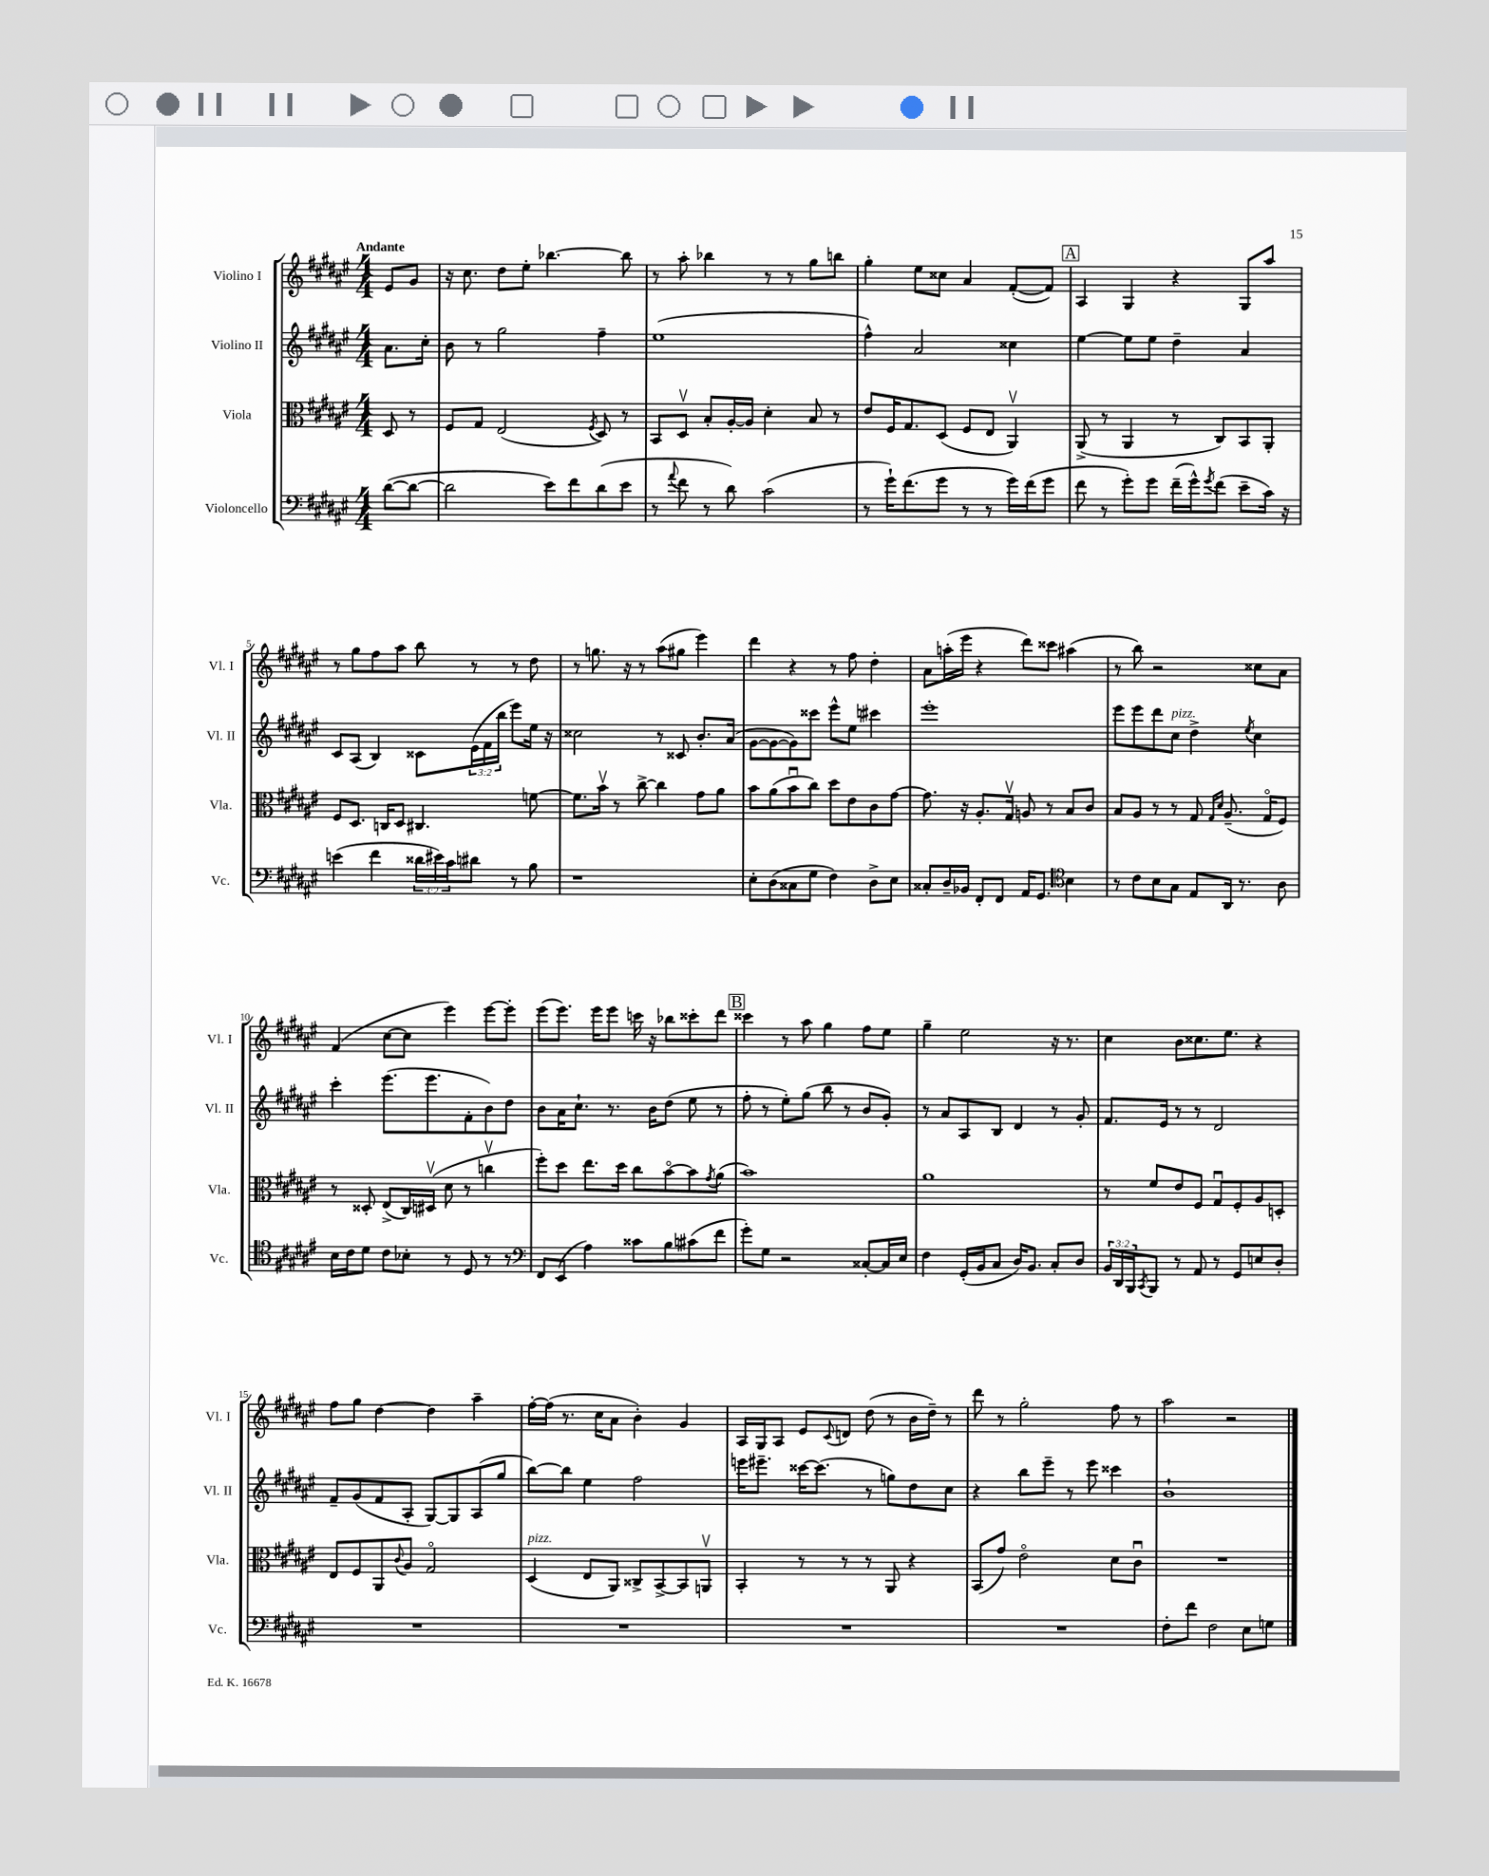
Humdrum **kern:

**kern	**kern	**kern	**kern
*staff4	*staff3	*staff2	*staff1
*clefF4	*clefC3	*clefG2	*clefG2
*k[f#c#g#d#a#e#]	*k[f#c#g#d#a#e#]	*k[f#c#g#d#a#e#]	*k[f#c#g#d#a#e#]
*M4/4	*M4/4	*M4/4	*M4/4
([8d#\L	8D#/	8.a#\L	8e#/L
8d#\_J	8r	.	8g#/J
.	.	16cc#'\Jk	.
=	=	=	=
2d#\]	8F#/L	8b\	16r
.	.	.	8.cc#\
.	8G#/J	8r	.
.	(2E#/	2gg#\	8dd#\L
.	.	.	8ee#'\J
8e#\L)	.	.	[4.bb-\
8f#\	.	.	.
.	8qF#/	.	.
(8d#\	8D#/)	4ff#~\	.
8e#\J	8r	.	8bb-\]
=	=	=	=
8r	8BB/L	(1ee#	8r
8qqa#/	.	.	.
8f#\	8D#v/J	.	8aa#'\
8r	8B'/L	.	4bb-\
8d#\)	[16A#'/L	.	.
.	16A#/]JJ	.	.
(2c#\	4d#'\	.	8r
.	.	.	8r
.	8B/	.	8gg#\L
.	8r	.	8bb\J
=	=	=	=
8r	8e#/L	4ff#^^\)	4gg#'\
16g#`\LK)	16F#/K	.	.
(8.f#\	8.G#/	.	.
.	.	2a#/	8ee#\L
8g#\J	(8D#/J	.	8cc##\J
8r	8F#/L	.	4a#/
8r	8E#/J	.	.
16g#\LL)	4AA#v/)	4cc##\	([8f#'/L
(16f#\J	.	.	.
8g#\J	.	.	8f#/]J)
=	=	=	=
8f#\	(8AA#^/	[4ee#\	4A#/
8r	8r	.	.
8g#'\L)	4AA#/	8ee#\]L	4G#/
8g#\J	.	8ee#\J	.
(16f#~\LL	8r	4dd#~\	4r
16g#^^\J)	.	.	.
8qg#/	.	.	.
(8f#\J	8C#/L)	.	.
8e#~\L	8BB/	4a#/	8G#/L
16c#\Jk)	8AA#'/J	.	8aa#/J
16r	.	.	.
=	=	=	=
(4e\	8F#/L	8c#/L	8r
.	8.D#/J	(8A#/J	8gg#\L
4f#\	.	4B/)	8ff#\
.	16C/LK	.	.
.	8D#/J	.	8aa#\J
24d##\LL	4.C#/	8c##\L	8bb\
24e#\)	.	.	.
24c#\J	.	.	.
8d#\J	.	(24e#\L	8r
.	.	24f#\	.
.	.	24bb\JJ	.
8r	.	8eee#\L)	8r
8B\	[8f\	16ee#\Jk	8dd#\
.	.	16r	.
=	=	=	=
1r	8.f\]L	2cc##\	8r
.	.	.	8.gg\
.	16bv\Jk	.	.
.	8r	.	.
.	.	.	16r
.	[8cc#^\	.	8r
.	4cc#\]	8r	(8aa#\L
.	.	8c##/	8gg#\J
.	8g#\L	8.b'/L	4eee#\)
.	8a#\J	.	.
.	.	(16a#/Jk	.
=	=	=	=
8E#'\L	8b\L	[8g#\L	4ddd#\
(8D#\	(8a#\	8g#\_	.
8C##\	8bu\	8g#\])	4r
8G#\J	8cc#\J)	8ccc##\J	.
4F#\)	8dd#\L	8eee#^^\L	8r
.	8e#\	8ee#\J	8ff#\
8D#^\L	8c#\	4ccc#\	4dd#'\
8E#\J	[8g#\J	.	.
=	=	=	=
8C##'/L	8.g#\]	1eee#'	8a#\L
16D#~/L	.	.	(16aa'\L
16BB-/JJ	16r	.	16eee#\JJ
8FF#'/L	8.A#'/L	.	4r
8FF#/J	.	.	.
.	16G#v/Jk	.	.
16AA#/LK	8A/	.	8ddd#\L)
8.GG#/J	.	.	.
.	8r	.	8ccc##\J
*clefC4	*	*	*
4B\	8B/L	.	(4aa#\
.	8c#/J	.	.
=	=	=	=
8r	8B/L	8eee#\L	8r
8c#\L	8A#/J	8eee#\	8bb\)
8B\	8r	8ddd#\	2r
8G#\J	8r	8cc#\J	.
8E#/L	8G#/	4dd#^\	.
.	16qqG#/LL	.	.
.	16qqd#/JJ	.	.
16AA#/Jk	(8.A#~/	.	.
8.r	.	.	.
.	.	8qee#/	.
.	.	4cc#\	8cc##\L
.	16G#o/LK	.	.
8A#\	8F#/J)	.	8a#\J
=	=	=	=
16B\LL	8r	4ccc#'\	(4f#/
16c#\J	.	.	.
8d#\J	8D##'/	.	.
8c#\L	(8E#^/L	(8.eee#\L	[8cc#\L
8B-'\J	16C#/L)	.	8cc#\]J
.	(16D#v/JJ	8.eee#\	.
8r	8d#\	.	4eee#\)
8D#/	8r	8f#'\	.
8r	4ccv\	8b\)	[8eee#\L
8r	.	8dd#\J	8eee#'\]J
=	=	=	=
*clefF4	*	*	*
8FF#/L	8ff#'\L)	8b\L	(8eee#\L
(8EE#/J	8dd#\J	16a#\K	8.eee#\J)
.	.	8.cc#`\J	.
4A#\)	8.ee#\L	.	.
.	.	.	16eee#\LK
.	.	8.r	8eee#\J
.	16dd#\Jk	.	.
8c##\L	8cc#\L	.	16ccc\
.	.	16b\LK	16r
8B\	[8bo\	(8dd#\J	8bb-\L
(8c#\	8b\]	8ee#\	8ccc##'\
.	8qg#/	.	.
8f#\J	(8a#\J	8r	8ddd#\J
=	=	=	=
8g#'\L)	1b)	8ff#'\	4ccc##\
8G#\J	.	8r	.
2r	.	8ee#'\L)	8r
.	.	(8gg#\J	8aa#\
.	.	8bb\	4gg#\
.	.	8r	.
[8C##'/L	.	8b/L	8ff#\L
16C##/]L	.	8g#'/J)	8ee#\J
16E#/JJ	.	.	.
=	=	=	=
4F#\	1a#	8r	4gg#~\
.	.	8a#/L	.
(16GG#'/LL	.	8A#/	2ee#\
16BB/J	.	.	.
8C#/J	.	8B/J	.
16D#/LK)	.	4d#/	.
8.BB/J	.	.	.
8C#'/L	.	8r	16r
.	.	.	8.r
8D#/J	.	8g#'/	.
=	=	=	=
24BB/LL	8r	8.f#/L	4cc#\
24DD#/	.	.	.
24BBB/J	.	.	.
8qCC#/	.	.	.
8BBB/J	8f#/L	.	.
.	.	16e#/Jk	.
8r	8e#/	8r	8b\L
8AA#/	8F#/J	8r	8.cc##\
8r	8G#u/L	2d#/	.
.	.	.	8.ee#\J
8GG#/L	8F#'/	.	.
8E/	8A#/	.	4r
8D#'/J	8D'/J	.	.
=	=	=	=
1r	8E#/L	8f#~/L	8ff#\L
.	8F#/	(8g#/	8gg#\J
.	8AA#/	8f#/	[4dd#\
.	8qqc#/	.	.
.	8A#/J	8A#'/J	.
.	2G#o/	[8G#/L)	4dd#\]
.	.	8G#/]	.
.	.	(8A#/	4aa#~\
.	.	8gg#/J	.
=	=	=	=
1r	(4D#/	[8bb\L)	[16ff#'\LL
.	.	.	(16ff#\]JJ
.	.	8bb\]J	8.r
.	8E#/L	4ee#\	.
.	.	.	16cc#\LK
.	8AA#/J)	.	8a#\J
.	8C##^/L	2ff#\	4b'\)
.	[8BB^/	.	.
.	8BB/]	.	4g#/
.	8AAv/J	.	.
=	=	=	=
1r	4BB'/	16eee\LK	16A#/LL
.	.	8.eee#~\J	16G#/J
.	.	.	8A#/J
.	8r	[16ccc##\LK	8e#/L
.	.	(8.ccc##\]J	.
.	.	.	8qqc#/
.	8r	.	8d/J
.	8r	8r	(8dd#\
.	8AA#/	8gg\L)	8r
.	4r	8dd#\	16b\LL
.	.	.	16dd#~\JJ)
.	.	8cc#\J	8r
=	=	=	=
1r	(8BB/L	4r	8ddd#\
.	8g#/J)	.	8r
.	2e#o\	8bb\L	2gg#'\
.	.	8eee#~\J	.
.	.	8r	.
.	.	8eee#\	.
.	8d#\L	4ccc##\	8ff#\
.	8c#u\J	.	8r
=	=	=	=
8F#'\L	1r	1b`	2aa#\
8f#\J	.	.	.
2F#\	.	.	.
.	.	.	2r
8E#\L	.	.	.
8G\J	.	.	.
==	==	==	==
*-	*-	*-	*-
